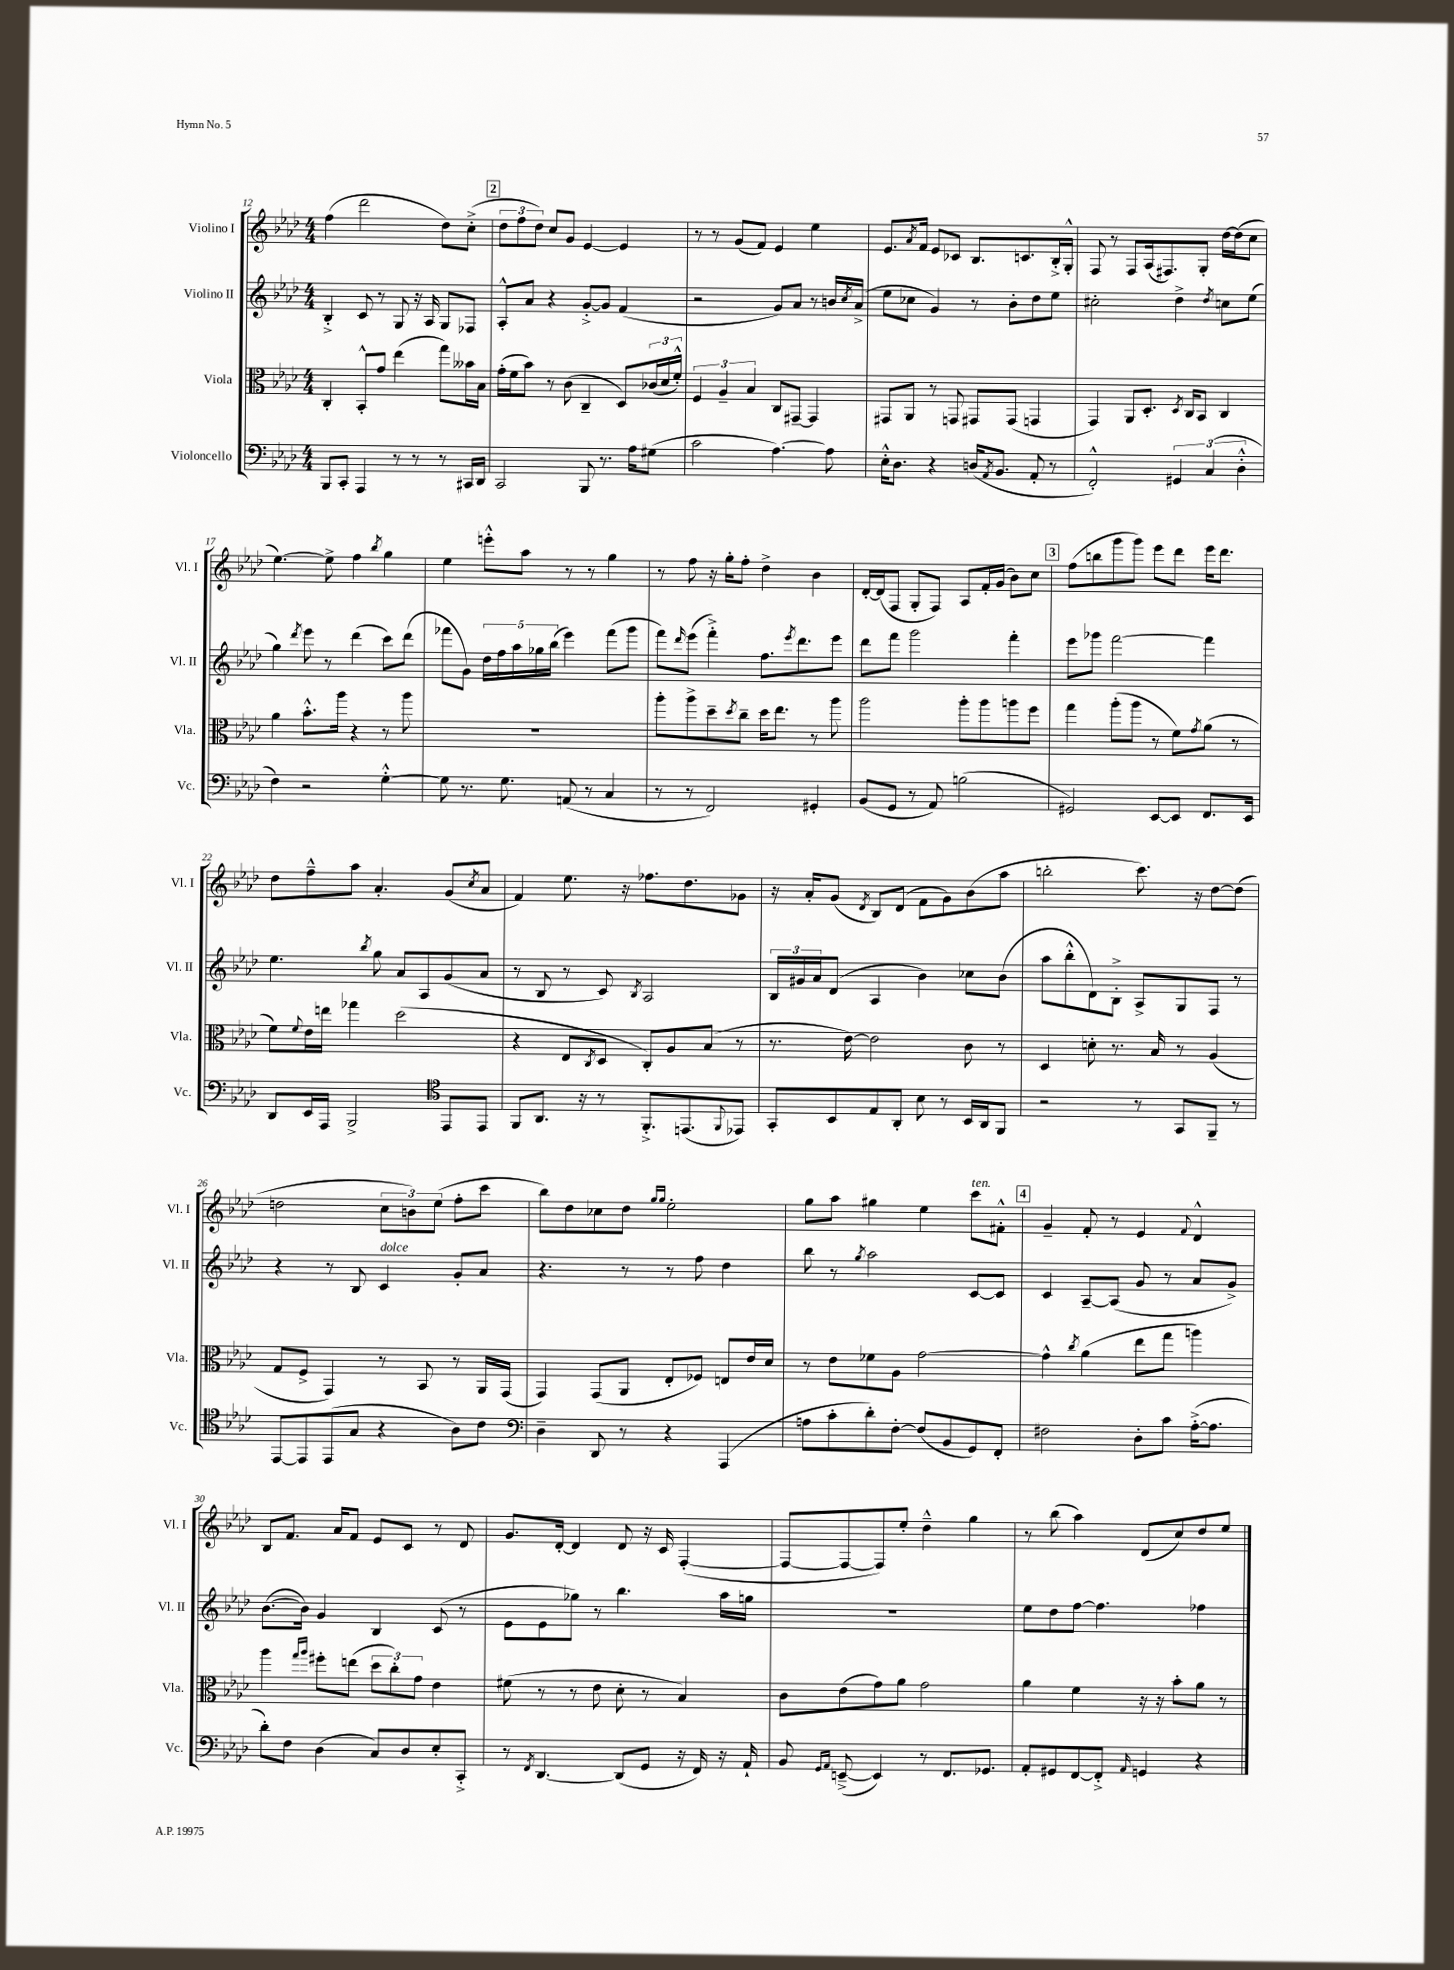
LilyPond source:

<<
\new StaffGroup <<
\new Staff = "s0" \with { instrumentName = "Violino I" shortInstrumentName = "Vl. I" } {
    \clef treble \key aes \major \numericTimeSignature \time 4/4
    f''4( des'''2 des''8) c''8-.->( |
    \mark \markup { \box "2" } \tuplet 3/2 { des''8 f''8 des''8) } c''8 g'8 ees'4~ ees'4 |
    r8 r8 g'8( f'8) ees'4 ees''4 |
    ees'8. \acciaccatura { aes'8 } f'16 ees'8 ces'8 bes8. c'8. bes16-.-> g16-.-^ |
    f8 r8 f8 aes16( fis8.) g8-. des''16~ des''16( c''8 |
    ees''4.~) ees''8-> f''4 \acciaccatura { bes''8 } g''4 |
    ees''4 e'''8-.-^ aes''8 r8 r8 g''4 |
    r8 f''8 r16 g''16-. f''8-. des''4-> bes'4 |
    des'16~-. des'16( f8 g8-. f8) aes8 f'16-. g'16( bes'8) c''8 |
    \mark \markup { \box "3" } f''8( b''8 g'''8 g'''8) ees'''8 des'''8 ees'''16 des'''8. |
    des''8 f''8---^ aes''8 aes'4.-. g'8( \acciaccatura { c''8 } aes'8 |
    f'4) ees''8. r16 fes''8. des''8. ges'8 |
    r16 aes'16-. g'8( \acciaccatura { des'8 } bes8) des'8( f'8 g'8) bes'8( aes''8 |
    b''2-. c'''8.) r16 des''8~ des''8( |
    d''2 \tuplet 3/2 { c''8 b'8) ees''8( } f''8-. c'''8 |
    bes''8) des''8 ces''8 des''8 \grace { g''16 g''16 } ees''2-. |
    g''8 aes''8 gis''4 ees''4 c'''8^\markup { \italic "ten." } fis'8-.-^ |
    \mark \markup { \box "4" } g'4-- f'8-. r8 ees'4 \appoggiatura { f'8 } des'4-^ |
    bes8 f'8. aes'16 f'8 ees'8 c'8 r8 des'8 |
    g'8. des'16~-. des'4 des'8 r16 c'16 f4~-.( |
    f8~ f8~ f8) ees''8-. des''4---^ g''4 |
    r8 bes''8( aes''4) des'8( c''8) des''8 ees''8 \bar "|." |
}
\new Staff = "s1" \with { instrumentName = "Violino II" shortInstrumentName = "Vl. II" } {
    \clef treble \key aes \major \numericTimeSignature \time 4/4
    bes4-.-> c'8 r8 g8 r16 aes16 g8 fes8 |
    \mark \markup { \box "2" } aes8-.-^ aes'8 r4 g'8~-.-> g'8 f'4( |
    r2 g'8) aes'8 r8 b'16 \acciaccatura { c''8 } aes'16->( |
    ees''8 ces''8 g'4) r8 bes'8-. des''8 ees''8 |
    cis''2-. des''4-> \acciaccatura { des''8 } c''8 ees''8( |
    g''4) \acciaccatura { des'''8 } ees'''8 r8 des'''4( c'''8) des'''8( |
    fes'''8 g'8) \tuplet 5/4 { des''16 f''16 aes''16 ges''16 bes''16( } ees'''4) fes'''8( g'''8 |
    f'''8) \grace { des'''16 } ees'''8( f'''4-.->) f''8. \acciaccatura { ees'''8 } des'''8. ees'''8 |
    des'''8 f'''8 g'''2 f'''4-. |
    \mark \markup { \box "3" } ees'''8 ges'''8 f'''2~ f'''4 |
    ees''4. \acciaccatura { bes''8 } g''8 aes'8 aes8 g'8( aes'8 |
    r8 bes8 r8 c'8) \acciaccatura { bes8 } aes2 |
    \tuplet 3/2 { bes16 gis'16 aes'16 } des'8( aes4 bes'4) ces''8 bes'8( |
    aes''8 bes''8-.-^ des'8) bes8-.-> aes8-> g8 f8 r8 |
    r4 r8 bes8 c'4^\markup { \italic "dolce" } g'8-. aes'8 |
    r4. r8 r8 f''8 des''4 |
    bes''8 r8 \acciaccatura { g''8 } aes''2 c'8~ c'8 |
    \mark \markup { \box "4" } c'4 aes8~-- aes8( g'8 r8 aes'8 g'8->) |
    bes'8.~( bes'16) g'4 bes4 c'8( r8 |
    ees'8 ees'8 ges''8) r8 bes''4. aes''16 g''16 |
    R1 |
    ees''8 des''8 f''8~ f''4. fes''4 \bar "|." |
}
\new Staff = "s2" \with { instrumentName = "Viola" shortInstrumentName = "Vla." } {
    \clef alto \key aes \major \numericTimeSignature \time 4/4
    c4-. bes,8-.-^ g'8 ees''4( g''8) beses'16 bes16 |
    \mark \markup { \box "2" } g'16-.( f'16 bes'8) r8 c'8( c4-- des8) \tuplet 3/2 { ces'16( des'16 f'16-.-^) } |
    \tuplet 3/2 { f4 aes4-- bes4 } c8 gis,8~-- gis,4 |
    gis,8 aes,8 r8 g,8 gis,8 gis,8( g,4 |
    g,4) aes,8 des8.-. \acciaccatura { des8 } c16 bes,8 c4 |
    aes'4 bes'8.-.-^ aes''16 r4 r8 aes''8 |
    R1 |
    aes''8-. aes''8-> des''8-- \acciaccatura { des''8 } c''8-- des''16 ees''8. r8 aes''8 |
    aes''2 aes''8-. aes''8 a''8 f''8 |
    \mark \markup { \box "3" } g''4 aes''8-.( aes''8 r8 f'8) \acciaccatura { g'8 } aes'8( r8 |
    f'8) \appoggiatura { f'8 } ees'16 e''16 ges''4 des''2( |
    r4 ees8 \acciaccatura { c8 } des8 c8-.) aes8 bes8( r8 |
    r8. ees'16~) ees'2 c'8 r8 |
    des4 d'8-. r8. bes16 r8 aes4( |
    g8 f8-> g,4) r8 bes,8 r8 aes,16 g,16( |
    g,4) g,8( aes,8 ees8-. fes8) e8 ees'16 des'16 |
    r8 ees'8 fes'8 aes8 g'2~ |
    \mark \markup { \box "4" } g'4-^ \acciaccatura { c''8 } aes'4( ees''8 g''8 a''4) |
    aes''4 \grace { g''16 aes''16 } fis''8-. e''8( \tuplet 3/2 { des''8 c''8-.) g'8 } ees'4 |
    fis'8( r8 r8 ees'8 des'8-. r8 bes4) |
    c'8 ees'8( g'8) aes'8 g'2 |
    aes'4 f'4 r16 r16 bes'8-. aes'8 r8 \bar "|." |
}
\new Staff = "s3" \with { instrumentName = "Violoncello" shortInstrumentName = "Vc." } {
    \clef bass \key aes \major \numericTimeSignature \time 4/4
    bes,,8 c,8-. aes,,4 r8 r8 r8 cis,16 des,16 |
    \mark \markup { \box "2" } c,2 bes,,8 r8. aes16 gis8( |
    c'2 aes4.~) aes8 |
    ees16-.-^ des8. r4 d16( \acciaccatura { aes,8 } bes,8. aes,8-. r8 |
    f,2-.-^) \tuplet 3/2 { gis,4 c4( des4-.-^ } |
    f4) r2 g4~-.-^ |
    g8 r8. g8. a,8( r8 c4 |
    r8 r8 f,2) gis,4-. |
    bes,8( g,8 r8 aes,8) b2( |
    \mark \markup { \box "3" } gis,2) ees,8~ ees,8 f,8. ees,16 |
    des,8 ees,16 aes,,16 bes,,2-> \clef tenor ees,8 ees,8 |
    f,8 aes,8. r16 r8 f,8.-.-> e,8.( \appoggiatura { f,8 } ees,8) |
    g,8-. bes,8 ees8 aes,8-. bes8 r8 bes,16 aes,16 f,8 |
    r2 r8 g,8 f,8-- r8 |
    ees,8~ ees,8 ees,8( g8 r4 aes8) c'8 |
    \clef bass des4-- des,8 r8 r4 aes,,4( |
    a8 c'8-. des'8-.) f8~-. f8( bes,8 g,8) f,8-. |
    \mark \markup { \box "4" } fis2 des8-. c'8 aes16~-.->( aes8. |
    des'8-.) f8 des4( c8) des8 ees8-. c,8-.-> |
    r8 \acciaccatura { f,8 } des,4.~ des,8( g,8 r16 f,16) r16 aes,16-! |
    bes,8 \grace { g,16 aes,16 } e,8~--->( e,4) r8 f,8. ges,8. |
    aes,8-. gis,8 f,8~ f,8-.-> \grace { aes,16 } g,4 r4 \bar "|." |
}
>>
>>
\layout { \context { \Score currentBarNumber = #12 } }
